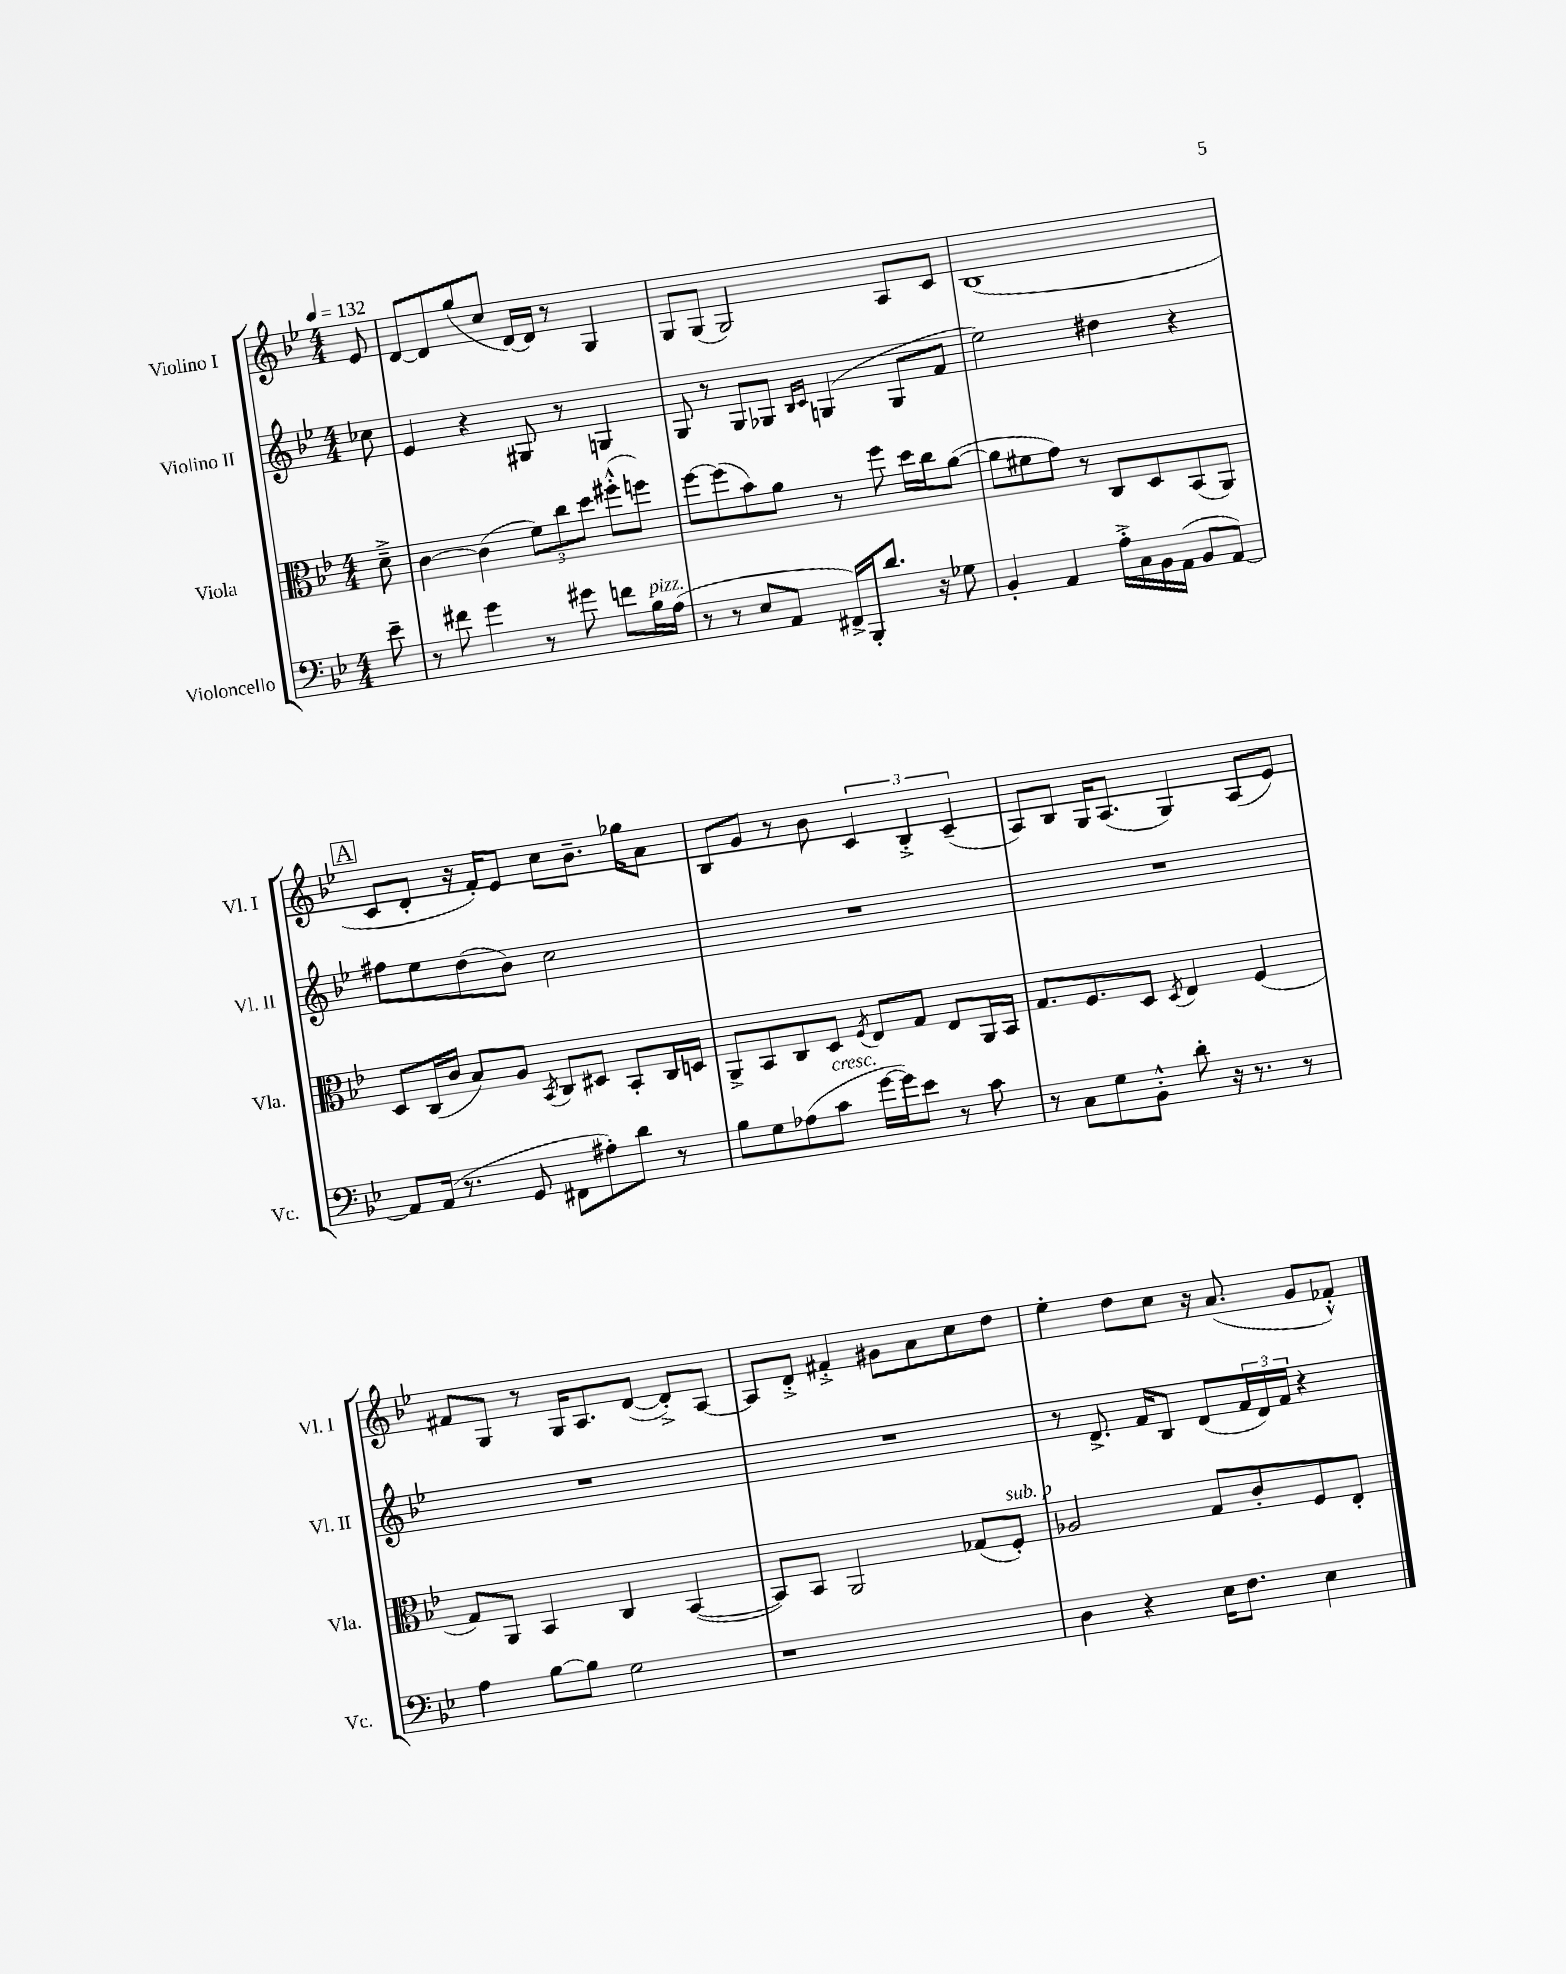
<<
\new StaffGroup <<
\new Staff = "s0" \with { instrumentName = "Violino I" shortInstrumentName = "Vl. I" } {
    \clef treble \key bes \major \numericTimeSignature \time 4/4 \partial 8 \tempo 4 = 132
    ees'8 |
    d'8~ d'8 g''8( c''8 d'16~) d'16 r8 g4 |
    g8 g8( g2) a8 c'8 |
    bes1( |
    \mark \markup { \box "A" } c'8 d'8-. r16 f'16-.) ees'8 c''8 bes'8.-- ges''16 a'8 |
    bes8 g'8 r8 bes'8 \tuplet 3/2 { c'4 bes4-.-> c'4--( } |
    a8) bes8 g16 a8.( g4) a8( ees'8) |
    fis'8 g8 r8 g16 a8. d'8~( d'8-.->) a8~ |
    a8 d'8-.-> fis'4-.-> gis'8 a'8 c''8 d''8 |
    ees''4-. d''8 c''8 r16 a'8.( g'8 fes'8-.-^) \bar "|." |
}
\new Staff = "s1" \with { instrumentName = "Violino II" shortInstrumentName = "Vl. II" } {
    \clef treble \key bes \major \numericTimeSignature \time 4/4 \partial 8
    ces''8 |
    ees'4 r4 gis8 r8 g4 |
    g8 r8 g8 ges8 \grace { bes16 c'16 } g4( g8 f'8 |
    ees''2) dis''4 r4 |
    \mark \markup { \box "A" } fis''8 ees''8 d''8( bes'8) c''2 |
    R1 |
    R1 |
    R1 |
    R1 |
    r8 d'8.-> f'16 bes8 d'8( \tuplet 3/2 { f'16 d'16) f'16 } r4 \bar "|." |
}
\new Staff = "s2" \with { instrumentName = "Viola" shortInstrumentName = "Vla." } {
    \clef alto \key bes \major \numericTimeSignature \time 4/4 \partial 8
    d'8---> |
    c'4~ c'4( \tuplet 3/2 { f'8) c''8 d''8 } fis''8-.-^( f''8) |
    f''8~ f''8( bes'8) a'8 r8 f''8 d''16 c''16 a'8~( |
    a'8 fis'8 g'8) r8 c8 d8 bes,8( a,8) |
    \mark \markup { \box "A" } d8 c16( c'16 bes8) a8 \acciaccatura { bes,8 } c8 dis8 bes,8-. c16 d16 |
    a,8-> bes,8 c8 d8 \acciaccatura { f8 } ees8 g8 ees8 a,16 bes,16 |
    g8. f8. d8 \acciaccatura { d8 } ees4 f4( |
    g8) a,8 bes,4 c4 bes,4~( |
    bes,8) bes,8 a,2 ges8( f8-.^\markup { \italic "sub. p" }) |
    aes2 g8 c'8-. f8 ees8-. \bar "|." |
}
\new Staff = "s3" \with { instrumentName = "Violoncello" shortInstrumentName = "Vc." } {
    \clef bass \key bes \major \numericTimeSignature \time 4/4 \partial 8
    ees'8-- |
    r8 fis'8 g'4 r8 gis'8 f'8 bes16^\markup { \italic "pizz." } a16( |
    r8 r8 ees8 a,8 fis,16->) bes,,16-. d'8. r16 ges8 |
    bes,4-. a,4 a16-.-> c16 bes,16 a,16( bes,8 a,8~) |
    \mark \markup { \box "A" } a,8 a,16( r8. g,8 fis,8 ais8-.) d'8 r8 |
    bes8 g8 aes8( c'8^\markup { \italic "cresc." } g'16~ g'16) ees'8 r8 c'8 |
    r8 c8 g8 bes,8-.-^ d'8-. r16 r8. r8 |
    a4 bes8~ bes8 g2 |
    r1 |
    d4 r4 ees16 f8. ees4 \bar "|." |
}
>>
>>
\layout { \context { \Score \remove "Bar_number_engraver" } }
